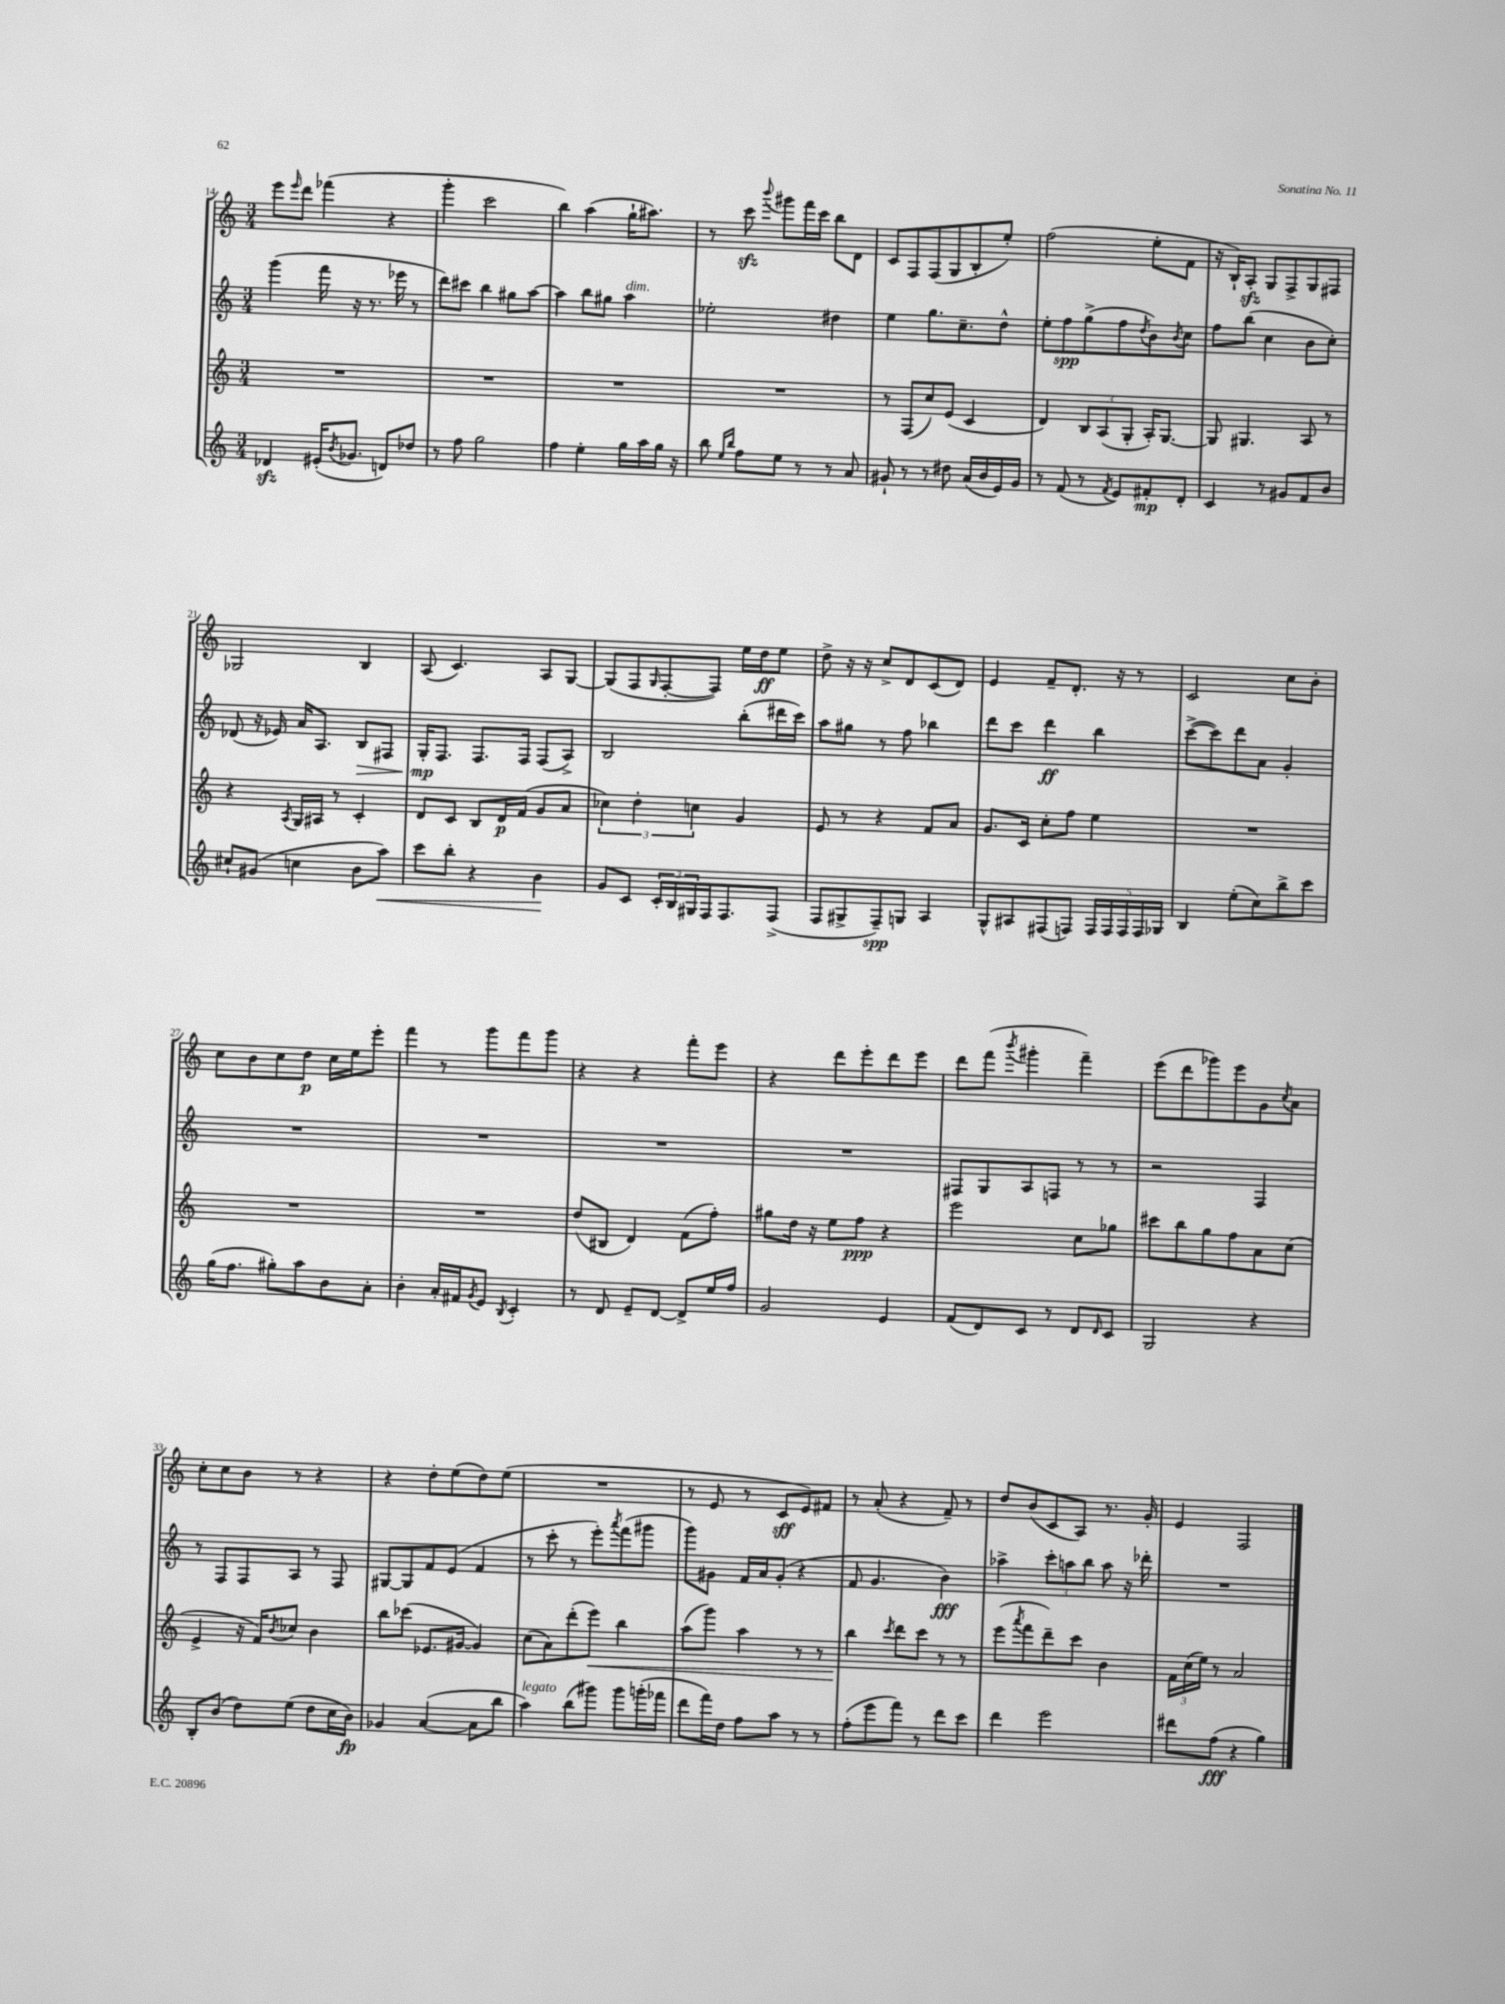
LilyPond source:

<<
\new StaffGroup <<
\new Staff = "s0" {
    \clef treble \key c \major \numericTimeSignature \time 3/4
    e'''8 \grace { e'''16 } d'''8 fes'''4( r4 |
    g'''4-. c'''2 |
    b''4) a''4( g''16-! ais''8.) |
    r8 c'''8\sfz \appoggiatura { b'''8 } gis'''8 f'''16 c'''16 b''8 d'8 |
    c'8 f8 f8( g8 b8-. e''8-.) |
    f''2( e''8-. f'8 |
    r16 b16-!) a8-.\sfz g8 f8-> g8 fis8 |
    ges2 b4 |
    a8( c'4.) a8 g8~ |
    g8( f8 \grace { g16 } f8~-. f8) e''16 d''16\ff e''8 |
    d''8-> r16 r16 c''8-> d'8 c'8( d'8) |
    e'4 f'8-- d'8.-. r16 r8 |
    c'2 c''8 b'8-. |
    c''8 b'8 c''8 d''8\p c''16 e''16 e'''8-. |
    f'''4 r8 g'''8 f'''8 g'''8 |
    r4 r4 f'''8-. e'''8 |
    r4 d'''8 e'''8-. d'''8 e'''8 |
    d'''8 f'''8( \acciaccatura { b'''8 } gis'''4-. f'''4--) |
    e'''8( d'''8 ges'''8) e'''8 g'8 \acciaccatura { c''8 } a'8 |
    c''8-. c''8 b'8 r8 r4 |
    r4 d''8-. e''8( d''8) e''8( |
    R2. |
    r8 e'8 r8 c'8\sff e'8) fis'8 |
    r8 a'8-.( r4 f'8--) r8 |
    d''8 b'8( c'8 a8) r8. g'16-. |
    e'4 f2 \bar "|." |
}
\new Staff = "s1" {
    \clef treble \key c \major \numericTimeSignature \time 3/4
    g'''4( f'''16 r16 r8. ees'''16 r8 |
    d'''8) cis'''8 b''4 gis''8 a''8~ |
    a''4 b''8 gis''8 a''4^\markup { \italic "dim." } |
    ees''2-. dis''4 |
    e''4 g''8. c''8.-- d''8-^ |
    e''8-. f''8\spp g''8->( f''8 \acciaccatura { d''8 } b'8) \acciaccatura { b'8 } c''8 |
    f''8 b''8( c''4 b'8 c''8-.) |
    des'8( r16 ees'16) a'16 a8. b8\> fis8 |
    g16-.\mp\! f8. f8. f16 f8( a8->) |
    b2 b''8-.( dis'''16 c'''16) |
    a''8 gis''8 r8 f''8 bes''4 |
    d'''8 c'''8 d'''4\ff b''4 |
    c'''8~->( c'''8) d'''8 a'8 g'4-. |
    R2. |
    R2. |
    R2. |
    R2. |
    fis8 g8 a8 f8 r8 r8 |
    r2 f4 |
    r8 f8 f8 a8 r8 f8 |
    gis8~ gis8 f'8 e'8( f'4 |
    r8 c'''8-. r8 e'''8-.) \acciaccatura { a'''8 } f'''8( gis'''8 |
    g'''8) gis'8 f'16 a'16 gis'8-.( r4 |
    f'8 g'4. b'4\fff) |
    aes''4-> \tuplet 3/2 { c'''8-. a''8 b''8 } a''8 r16 des'''16-. |
    R2. \bar "|." |
}
\new Staff = "s2" {
    \clef treble \key c \major \numericTimeSignature \time 3/4
    R2. |
    R2. |
    R2. |
    R2. |
    r8 f8( c''8) e'8( c'4 |
    d'4) \tuplet 3/2 { b8 a8( g8-. } a16-.) g8.~ |
    g8 gis4. a8 r8 |
    r4 \acciaccatura { a8 } g16 ais16 r8 c'4-. |
    d'8 c'8 b8 d'16\p f'16( g'8 a'8 |
    \tuplet 3/2 { ces''4) d''4-. c''4 } g'4 |
    e'8 r8 r4 f'8 a'8 |
    g'8. c'16 c''8-. f''8 e''4 |
    R2. |
    R2. |
    R2. |
    d''8( bis8 d'4) f'8( f''8-.) |
    gis''8 d''16 r16 e''8 f''8\ppp r4 |
    e'''2 c''8 ges''8 |
    cis'''8 b''8 g''8 f''8 a'8 c''8( |
    e'4-> r16 f'16) \acciaccatura { b'8 } ces''8 b'4 |
    b''8 ces'''8( ees'8. gis'16~ gis'4) |
    c''8( a'8) d'''8-.( e'''8\<) b''4 |
    a''8( g'''8) a''4 r8 r8 |
    b''4\! \acciaccatura { c'''8 } d'''8 c'''8 r8 r8 |
    e'''8( \acciaccatura { a'''8 } f'''8 d'''8--) c'''8 b'4 |
    \tuplet 3/2 { f'16 c''16( e''16) } r8 a'2 \bar "|." |
}
\new Staff = "s3" {
    \clef treble \key c \major \numericTimeSignature \time 3/4
    des'4\sfz eis'16-.( \acciaccatura { b'8 } ges'8. d'8) des''8 |
    r8 f''8 g''2 |
    f''4 e''4-. g''16 a''16 g''16 r16 |
    b''8 \grace { e''16 b''16 } f''8 e''8 r8 r8 a'8 |
    gis'8-! r8 r8 dis''8 a'16( b'16 e'16) gis'16 |
    r8 f'8( r8 \acciaccatura { f'8 } e'8) fis'8-.\mp d'8-. |
    c'4 r8 gis'8 f'8 b'8 |
    cis''8-! gis'8( c''4 b'8 a''8\<) |
    c'''8 b''8-. r4 b'4\! |
    g'8 c'8 \tuplet 3/2 { c'16-. b16 gis16 } f16 f8. f8->( |
    f8 gis8-> f8--\spp) g8 a4 |
    g8-^ ais8 fis8( f8) \tuplet 5/4 { f16 f16 f16 f16 ges16 } |
    b4 e''8-.( c''8) b''8-> c'''8 |
    g''16( f''8. gis''8-.) a''8 b'8 a'8-. |
    b'4-. a'16-. fis'16 \acciaccatura { g'8 } e'8 \acciaccatura { b8 } c'4-. |
    r8 d'8 e'8-- d'8~ d'8-> e''16 f''16 |
    g'2 e'4 |
    f'8( d'8) c'8 r8 d'8 \grace { d'16 } c'8 |
    g2 r4 |
    b8-. b'8( d''8) e''8( d''8 c''16 b'16\fp) |
    ges'4 a'4~( a'8 b''8 |
    a''4^\markup { \italic "legato" }) b''8( gis'''8) gis'''8 g'''16-.( fes'''16 |
    d'''8 f'''16) d''16 f''8 a''8 r8 r8 |
    f''8-.( e'''8 f'''8) r8 d'''8 c'''8 |
    d'''4 e'''2 |
    dis'''8 f''8\fff( r4 g''4) \bar "|." |
}
>>
>>
\layout { \context { \Score currentBarNumber = #14 } }
